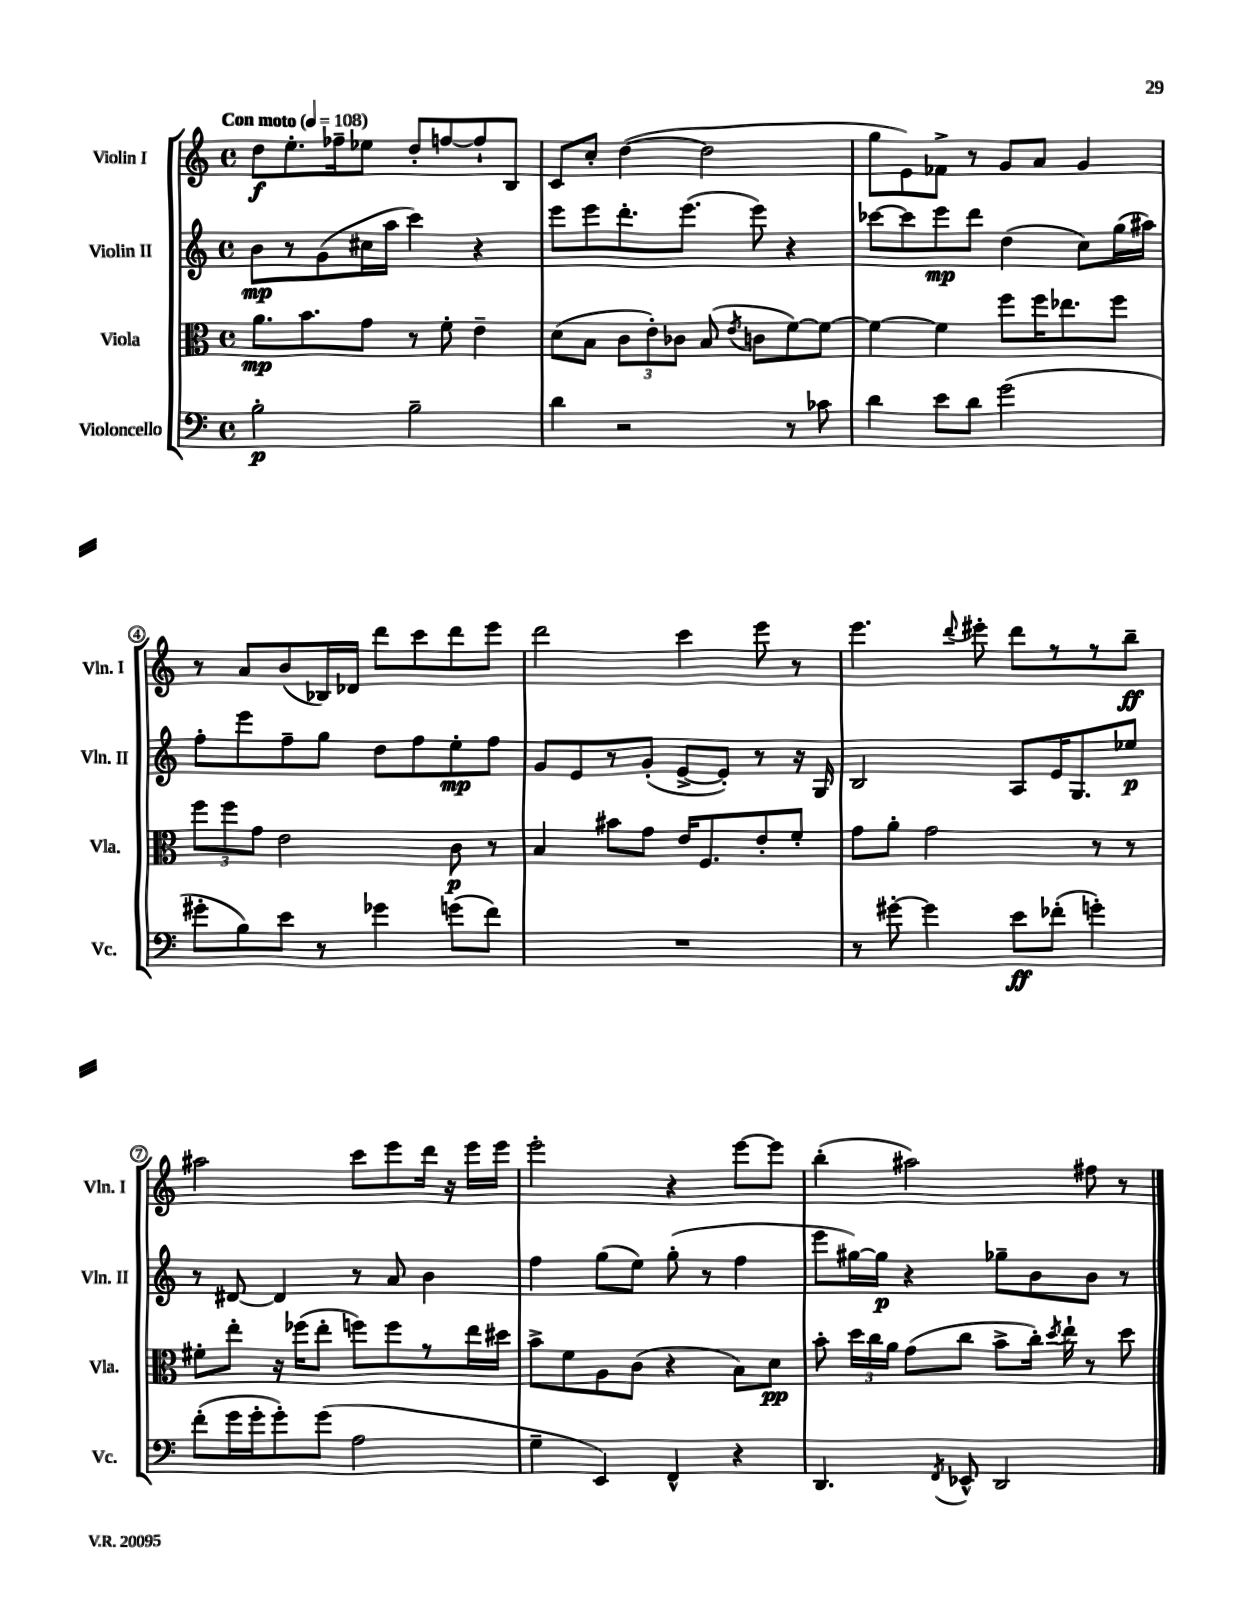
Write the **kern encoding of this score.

**kern	**kern	**kern	**kern
*staff4	*staff3	*staff2	*staff1
*clefF4	*clefC3	*clefG2	*clefG2
*k[]	*k[]	*k[]	*k[]
*M4/4	*M4/4	*M4/4	*M4/4
*met(c)	*met(c)	*met(c)	*met(c)
*MM108	*MM108	*MM108	*MM108
2B'	8.a	8b	8dd
.	.	8r	8.ee'
.	8.b	.	.
.	.	(8g	.
.	.	.	16ff-~
.	8g	16cc#	8ee-
.	.	16aa	.
2B~	8r	4ccc)	8dd'
.	8f'	.	[8ff
.	4e~	4r	8ff`]
.	.	.	8B
=	=	=	=
4d	(8d	8eee	8c
.	8B	8eee	8cc'
2r	12c	8.ddd'	([4dd
.	12e')	.	.
.	12c-	.	.
.	.	(8.eee	.
.	(8B	.	2dd]
.	8qe	.	.
.	8c	8eee)	.
8r	[8f)	4r	.
8c-	8f_	.	.
=	=	=	=
4d	4f_	[8ccc-	8gg
.	.	8ccc-]	8e)
8e	4f]	8eee	8f-^
8d	.	8ddd	8r
(2g	8ff	(4dd	8g
.	16ff	.	8a
.	8.ee-	.	.
.	.	8cc)	4g
.	8ff	(16gg	.
.	.	16aa#)	.
=	=	=	=
8g#'	12ff	8ff'	8r
.	12ff	.	.
8B)	.	8eee	8a
.	12g	.	.
8e	2e	8ff~	(8b
8r	.	8gg	16B-)
.	.	.	16d-
4g-	.	8dd	8ddd
.	.	8ff	8ccc
(8g	8c	8ee'	8ddd
8f)	8r	8ff	8eee
=	=	=	=
1r	4B	8g	2ddd
.	.	8e	.
.	8b#	8r	.
.	8g	(8g'	.
.	16e	[8e^	4ccc
.	8.F	.	.
.	.	8e'])	.
.	8e'	8r	8eee
.	8f'	16r	8r
.	.	16G	.
=	=	=	=
8r	8g	2B	4.eee
[8g#'	8a'	.	.
4g#]	2g	.	.
.	.	.	8qqddd
.	.	.	8eee#'
8e	.	8A	8ddd
(8f-'	.	16e	8r
.	.	8.G	.
4g')	8r	.	8r
.	8r	8ee-	8bb~
=	=	=	=
(8f'	8f#'	8r	2aa#
16g	8ee'	[8d#	.
16g'	.	.	.
8g')	16r	4d#]	.
.	(16ff-	.	.
(8g	8ee'	.	.
2A	8ff)	8r	8ccc
.	8ff	8a	8eee
.	8r	4b	16ddd
.	.	.	16r
.	16ee	.	16eee
.	16dd#	.	16eee
=	=	=	=
4G~	8b^	4ff	2eee'
.	8f	.	.
4EE)	8A	(8gg	.
.	(8c	8ee)	.
4FF^^	4r	(8gg'	4r
.	.	8r	.
4r	8B)	4ff	[8eee
.	8d	.	8eee]
=	=	=	=
4.DD	8b'	8eee	(4bb'
.	24dd	[16gg#)	.
.	24cc	.	.
.	.	16gg#]	.
.	24a	.	.
.	(8g	4r	2aa#)
8qFF	.	.	.
8EE-^^	8cc	.	.
2DD	8b^	8gg-~	.
.	16cc')	8b	.
.	8qdd	.	.
.	16ee`	.	.
.	8r	8b	8ff#
.	8dd	8r	8r
==	==	==	==
*-	*-	*-	*-
